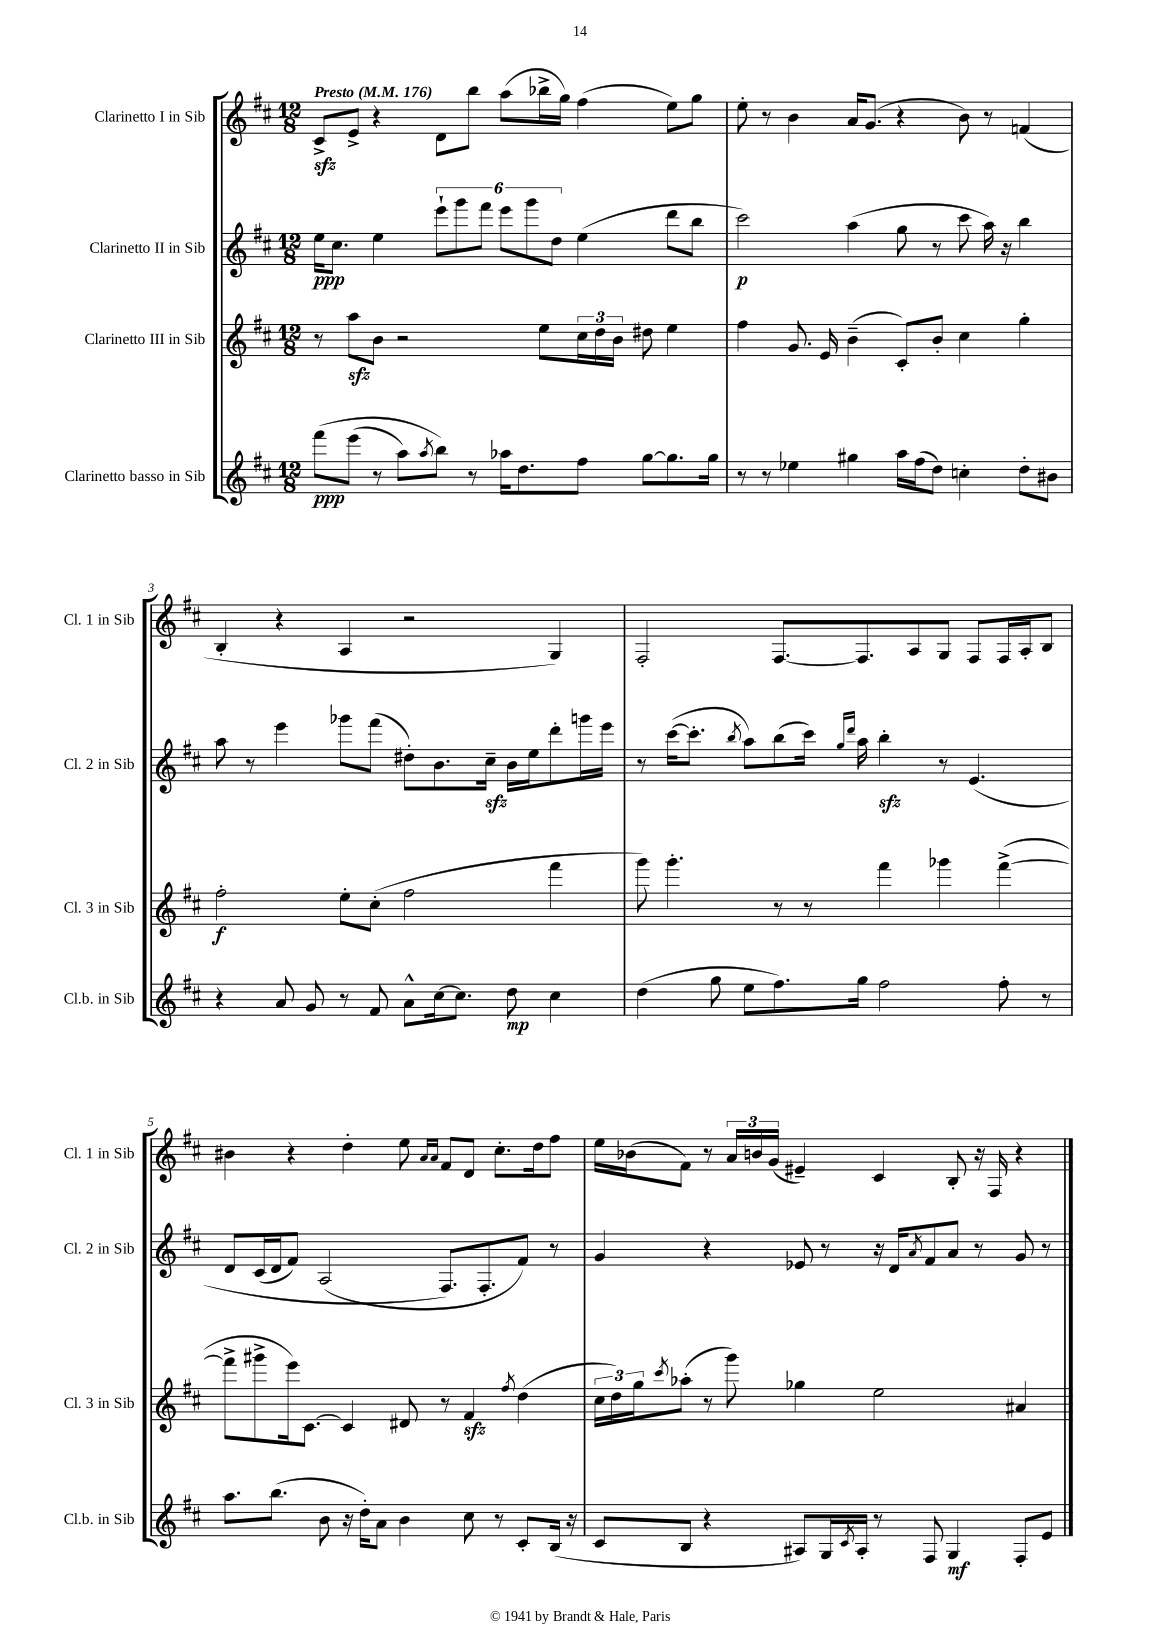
<<
\new StaffGroup <<
\new Staff = "s0" \with { instrumentName = "Clarinetto I in Sib" shortInstrumentName = "Cl. 1 in Sib" } {
    \clef treble \key d \major \numericTimeSignature \time 12/8 \tempo "Presto" 4 = 176
    cis'8->\sfz e'8-> r4 d'8 b''8 a''8( bes''16-> g''16) fis''4( e''8) g''8 |
    e''8-. r8 b'4 a'16 g'8.( r4 b'8) r8 f'4( |
    b4-. r4 a4 r2 g4) |
    fis2-. fis8.~ fis8. a8 g8 fis8 fis16 a16-. b8 |
    bis'4 r4 d''4-. e''8 \grace { a'16 a'16 } fis'8 d'8 cis''8.-. d''16 fis''8 |
    e''16 bes'16( fis'8) r8 \tuplet 3/2 { a'16 b'16 g'16( } eis'4--) cis'4 b8-. r16 fis16 r4 \bar "|." |
}
\new Staff = "s1" \with { instrumentName = "Clarinetto II in Sib" shortInstrumentName = "Cl. 2 in Sib" } {
    \clef treble \key d \major \numericTimeSignature \time 12/8
    e''16\ppp cis''8. e''4 \tuplet 6/4 { e'''8-! g'''8 fis'''8 e'''8 g'''8 d''8 } e''4( d'''8 b''8 |
    cis'''2\p) a''4( g''8 r8 cis'''8 a''16) r16 b''4 |
    a''8 r8 e'''4 ges'''8 fis'''8( dis''8-.) b'8. cis''16--\sfz b'16 e''16 d'''8-. g'''16 e'''16 |
    r8 cis'''16~( cis'''8.-. \acciaccatura { b''8 } a''8) b''8( cis'''16) \grace { g''16 d'''16 } a''16 b''4-.\sfz r8 e'4.\( |
    d'8 cis'16( d'16 fis'8) a2( fis8.\) fis8.-. fis'8) r8 |
    g'4 r4 ees'8 r8 r16 d'16 \acciaccatura { a'8 } fis'8 a'8 r8 g'8 r8 \bar "|." |
}
\new Staff = "s2" \with { instrumentName = "Clarinetto III in Sib" shortInstrumentName = "Cl. 3 in Sib" } {
    \clef treble \key d \major \numericTimeSignature \time 12/8
    r8 a''8\sfz b'8 r2 e''8 \tuplet 3/2 { cis''16 d''16 b'16 } dis''8 e''4 |
    fis''4 g'8. e'16 b'4--( cis'8-.) b'8-. cis''4 g''4-. |
    fis''2-.\f e''8-. cis''8-.( fis''2 fis'''4 |
    g'''8) g'''4.-. r8 r8 fis'''4 ges'''4 fis'''4~->( |
    fis'''8-> gis'''8-> e'''16) cis'8.~ cis'4 dis'8 r8 fis'4\sfz \acciaccatura { fis''8 } d''4( |
    \tuplet 3/2 { cis''16 d''16) g''16 } \acciaccatura { cis'''8 } aes''8-.( r8 g'''8) ges''4 e''2 ais'4 \bar "|." |
}
\new Staff = "s3" \with { instrumentName = "Clarinetto basso in Sib" shortInstrumentName = "Cl.b. in Sib" } {
    \clef treble \key d \major \numericTimeSignature \time 12/8
    fis'''8\ppp\( e'''8( r8 a''8) \acciaccatura { a''8 } b''8\) r8 aes''16 d''8. fis''8 g''8~ g''8. g''16 |
    r8 r8 ees''4 gis''4 a''16 fis''16( d''8) c''4-. d''8-. bis'8 |
    r4 a'8 g'8 r8 fis'8 a'8-^ cis''16~ cis''8. d''8\mp cis''4 |
    d''4( g''8 e''8 fis''8.) g''16 fis''2 fis''8-. r8 |
    a''8. b''8.( b'8 r16 d''16-.) a'8 b'4 cis''8 r8 cis'8-. b16( r16 |
    cis'8 b8 r4 ais8) g16 \acciaccatura { cis'8 } ais16-. r8 fis8 g4\mf fis8-. e'8 \bar "|." |
}
>>
>>
